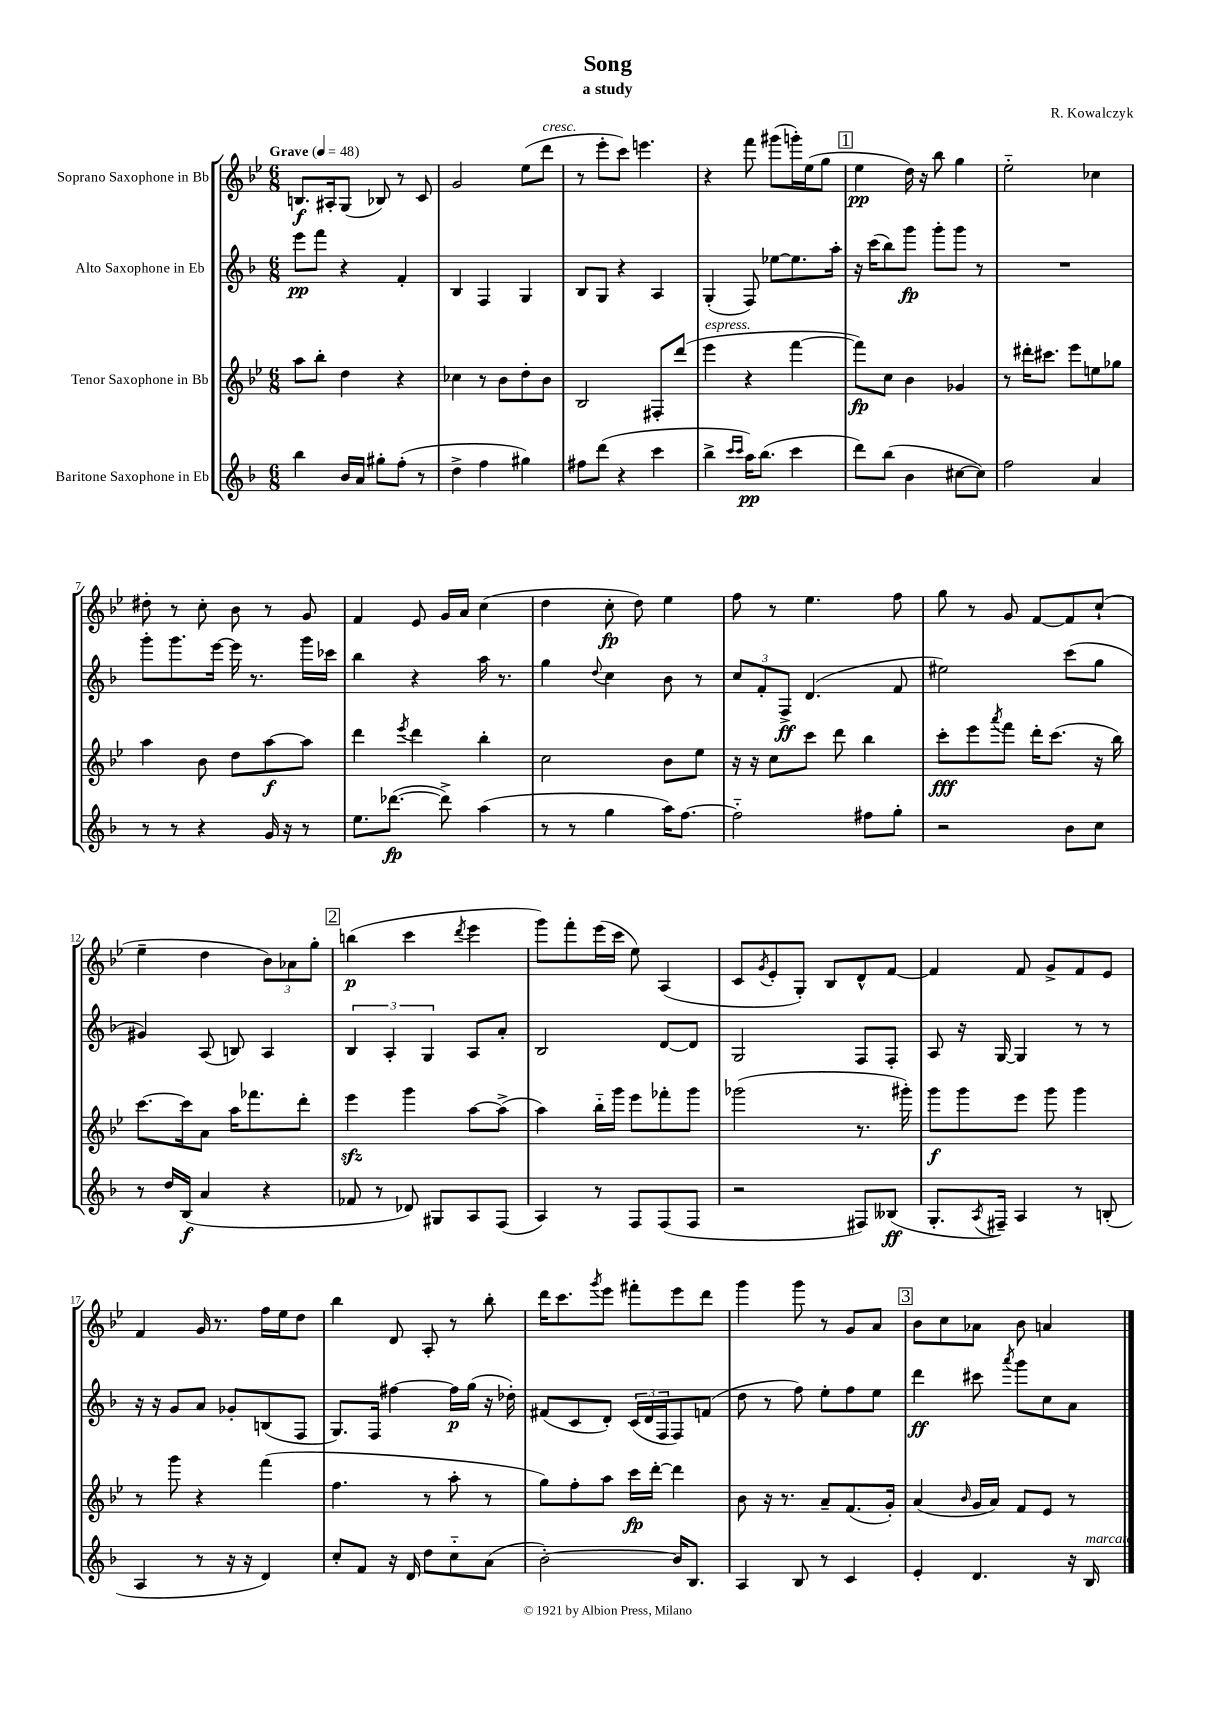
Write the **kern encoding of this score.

**kern	**kern	**kern	**kern
*staff4	*staff3	*staff2	*staff1
*clefG2	*clefG2	*clefG2	*clefG2
*k[b-]	*k[b-e-]	*k[b-]	*k[b-e-]
*M6/8	*M6/8	*M6/8	*M6/8
*MM48	*MM48	*MM48	*MM48
4bb-	8aa	8eee	8.B
.	8bb-'	8fff	.
.	.	.	16A#'
16b-	4dd	4r	(8G
16a	.	.	.
8gg#'	.	.	8B-)
(8ff'	4r	4f'	8r
8r	.	.	8c
=	=	=	=
4dd^	4cc-	4B-	2g
4ff	8r	4F	.
.	8b-	.	.
4gg#)	8dd'	4G	(8ee-
.	8b-	.	8ddd
=	=	=	=
8ff#	2B-	8B-	8r
(8ddd	.	8G	8eee-'
4r	.	4r	8ccc)
.	.	.	4.eee
4ccc	8F#'	4A	.
.	(8ddd	.	.
=	=	=	=
4bb-^	4eee-	(4G'	4r
16qqccc	.	.	.
16qqccc	.	.	.
16aa)	4r	8F)	8fff
(8.bb-	.	.	.
.	.	[8ee-	(8ggg#
4ccc	[4fff	8.ee-]	16ggg')
.	.	.	(16ee-
.	.	.	8gg
.	.	16aa'	.
=	=	=	=
8ddd)	8fff])	16r	4ee-
.	.	(16ccc	.
(8bb-	8cc	8bb-)	.
4b-	4b-	8ggg	16dd)
.	.	.	16r
.	.	8ggg'	8bb-
[8cc#	4g-	8ggg	4gg
8cc#])	.	8r	.
=	=	=	=
2ff	8r	2.r	2ee-'~
.	16ddd#'	.	.
.	8.ccc#	.	.
.	8eee-	.	.
4a	8ee	.	4cc-
.	8gg-	.	.
=	=	=	=
8r	4aa	8ggg'	8dd#'
8r	.	8.ggg	8r
4r	8b-	.	8cc'
.	.	[16eee	.
.	8dd	16eee]	8b-
.	.	8.r	.
16g	[8aa	.	8r
16r	.	.	.
8r	8aa]	16ggg	8g
.	.	16ccc-	.
=	=	=	=
8.ee	4ddd	4bb-	4f
([8.ddd-	.	.	.
.	8qeee-	.	.
.	4ddd	4r	8e-
8ddd-^])	.	.	16g
.	.	.	16a
(4aa	4bb-'	16aa	(4cc
.	.	8.r	.
=	=	=	=
8r	2cc	4gg	4dd
8r	.	.	.
.	.	8qqdd	.
4gg	.	4cc	8cc'
.	.	.	8dd)
16aa)	8b-	8b-	4ee-
[8.ff	.	.	.
.	8ee-	8r	.
=	=	=	=
2ff'~]	16r	12cc	8ff
.	16r	.	.
.	.	12f'	.
.	8cc	.	8r
.	.	12F^	.
.	8ccc	(4.d	4.ee-
.	8ddd	.	.
8ff#	4bb-	.	.
8gg'	.	8f	8ff
=	=	=	=
2r	8ccc'	2ee#)	8gg
.	8eee-	.	8r
.	8qaaa	.	.
.	8fff	.	8g
.	16ddd'	.	[8f
.	(8.ccc	.	.
8b-	.	(8ccc	8f]
8cc	16r	8gg	(8cc`
.	16bb-)	.	.
=	=	=	=
8r	[8.ccc	4g#)	4ee-~
16dd	.	.	.
(16B-	16ccc]	.	.
4a	8a	(8A	4dd
.	16aa	8B)	.
.	8.fff-	.	.
4r	.	4A	12b-)
.	.	.	12a-
.	8ddd'	.	.
.	.	.	12gg'
=	=	=	=
8f-	4eee-	6B-	(4bb
8r	.	.	.
.	.	6A'	.
8d-)	4ggg	.	4ccc
.	.	6G	.
8G#	.	.	.
.	.	.	8qddd
8A	[8aa	8A	4eee-
(8F	(8aa^]	8a'	.
=	=	=	=
4A)	4aa)	2B-	8ggg)
.	.	.	8fff'
8r	16bb-'~	.	(16eee-
.	16ggg	.	16ccc
8F	8eee-	.	8ee-)
(8F	8fff-'	[8d	(4A
8F	8ggg	8d]	.
=	=	=	=
2r	(2ggg-	2G	8c
.	.	.	8qg
.	.	.	8e-'
.	.	.	8G')
.	.	.	8B-
8F#)	8.r	8F	8d^^
(8B--	.	8F'	[8f
.	16ggg#')	.	.
=	=	=	=
8.G'	8ggg	8A	4f]
.	8ggg	16r	.
8qA	.	.	.
16F#~)	.	[16G	.
4A	8eee-	4G]	8f
.	8ggg	.	8g^
8r	4ggg	8r	8f
(8B'	.	8r	8e-
=	=	=	=
4A	8r	16r	4f
.	.	16r	.
.	8ggg	8g	.
8r	4r	8a	16g
.	.	.	8.r
16r	.	8g-'	.
16r	.	.	.
4d)	(4fff	(8B	16ff
.	.	.	16ee-
.	.	8F	8dd
=	=	=	=
8cc'	4.ff	8.G)	4bb-
8f	.	.	.
.	.	16F	.
16r	.	[4ff#	8d
16d	.	.	.
8dd	8r	.	8A'
8cc'~	8aa'	16ff#]	8r
.	.	(16gg	.
(8a	8r	16r	8bb-'
.	.	16dd-')	.
=	=	=	=
[2b-')	8gg)	(8f#	16ddd
.	.	.	8.ccc
.	8ff'	8c	.
.	.	.	8qggg
.	8aa	8d')	8eee-
.	16ccc	(24c	8fff#'
.	.	24d	.
.	[16ddd'	.	.
.	.	24F	.
16b-]	4ddd]	8F)	8eee-
8.B-	.	.	.
.	.	(8f	8ddd
=	=	=	=
4A	8b-	8dd	4ggg
.	16r	8r	.
.	8.r	.	.
8B-	.	8ff)	8ggg
8r	8a~	8ee'	8r
4c	(8.f	8ff	8g
.	.	8ee	8a
.	16g')	.	.
=	=	=	=
4e'	(4a	4ddd	8b-
.	.	.	8cc
.	16qqb-	.	.
4.d	16g	8ccc#	8a-
.	16a)	.	.
.	.	8qaaa	.
.	8f	8ggg	8b-
.	8e-	8cc	4a
16r	8r	8a	.
16B-	.	.	.
==	==	==	==
*-	*-	*-	*-
